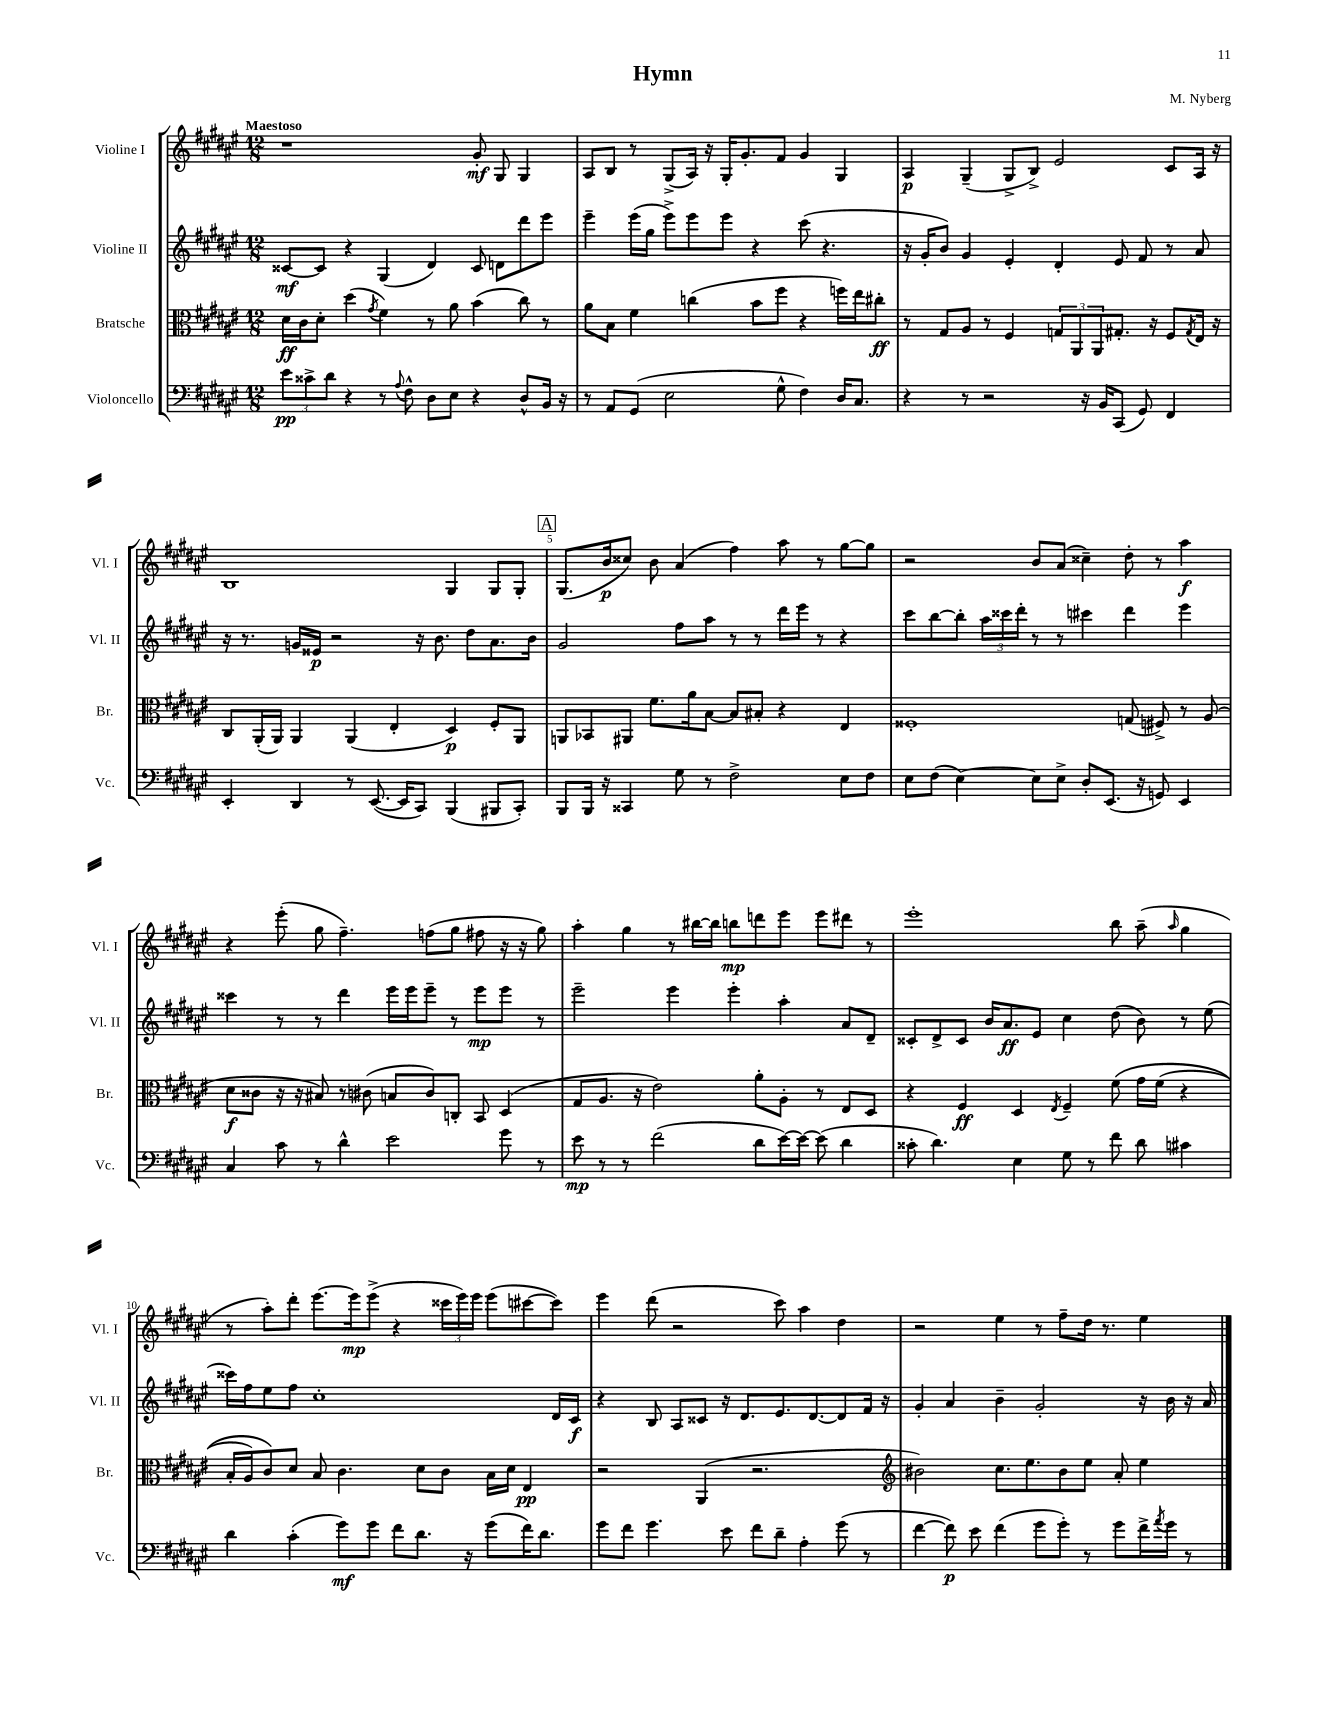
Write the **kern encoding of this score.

**kern	**dynam	**kern	**dynam	**kern	**dynam	**kern	**dynam
*part4	*part4	*part3	*part3	*part2	*part2	*part1	*part1
*staff4	*staff4	*staff3	*staff3	*staff2	*staff2	*staff1	*staff1
*I"Violoncello	*	*I"Bratsche	*	*I"Violine II	*	*I"Violine I	*
*I'Vc.	*	*I'Br.	*	*I'Vl. II	*	*I'Vl. I	*
*clefF4	*	*clefC3	*	*clefG2	*	*clefG2	*
*k[f#c#g#d#a#e#]	*	*k[f#c#g#d#a#e#]	*	*k[f#c#g#d#a#e#]	*	*k[f#c#g#d#a#e#]	*
*M12/8	*	*M12/8	*	*M12/8	*	*M12/8	*
=1	=1	=1	=1	=1	=1	=1	=1
!	!	!	!	!	!	!LO:TX:a:B:t=Maestoso	!
12e#\L	pp	16d#\LL	ff	[8c##X/L	mf	1r	.
.	.	16c#\J	.	.	.	.	.
12c##X^\	.	.	.	.	.	.	.
.	.	8d#'\J	.	8c##/J]	.	.	.
12d#\J	.	.	.	.	.	.	.
4r	.	(4dd#\	.	4r	.	.	.
.	.	8qg#/	.	.	.	.	.
8r	.	4f#\)	.	(4G#/	.	.	.
8qqA#/	.	.	.	.	.	.	.
8F#^^\	.	.	.	.	.	.	.
8D#\L	.	8r	.	4d#/)	.	.	.
8E#\J	.	8a#\	.	.	.	.	.
4r	.	(4b\	.	8c##/	.	8g#'/	mf
.	.	.	.	8dn\L	.	8G#/	.
8D#^^/L	.	8cc#\)	.	8ddd#\	.	4G#/	.
16BB/Jk	.	8r	.	8eee#\J	.	.	.
16r	.	.	.	.	.	.	.
=2	=2	=2	=2	=2	=2	=2	=2
8r	.	8a#\L	.	4eee#~\	.	8A#/L	.
8AA#/L	.	8B\J	.	.	.	8B/J	.
(8GG#/J	.	4f#\	.	(16eee#\LL	.	8r	.
.	.	.	.	16gg#\JJ	.	.	.
2E#\	.	.	.	8eee#^\L)	.	(8G#^/L	.
.	.	(4ccn\	.	8eee#\	.	16A#/Jk)	.
.	.	.	.	.	.	16r	.
.	.	.	.	8eee#\J	.	16G#'/KL	.
.	.	.	.	.	.	8.g#'/	.
.	.	8b\L	.	4r	.	.	.
8G#^^\	.	8ff#\J	.	.	.	8f#/J	.
4F#\)	.	4r	.	(8ccc#\	.	4g#/	.
.	.	.	.	4.r	.	.	.
16D#/KL	.	16ffn\LL)	.	.	.	4G#/	.
8.C#/J	.	16ee#\J	.	.	.	.	.
.	.	8cc#X'\J	ff	.	.	.	.
=3	=3	=3	=3	=3	=3	=3	=3
4r	.	8r	.	16r	.	4A#/	p
.	.	.	.	16g#'/KL	.	.	.
.	.	8G#/L	.	8b/J)	.	.	.
8r	.	8A#/J	.	4g#/	.	(4G#~/	.
2r	.	8r	.	.	.	.	.
.	.	4F#/	.	4e#'/	.	8G#^/L	.
.	.	.	.	.	.	8B^/J)	.
.	.	12Gn/L	.	4d#'/	.	2e#/	.
.	.	12AA#/	.	.	.	.	.
16r	.	.	.	.	.	.	.
.	.	12AA#/	.	.	.	.	.
16BB/KL	.	.	.	.	.	.	.
(8CC#/J	.	8.G#X'/J	.	8e#/	.	.	.
8GG#/)	.	.	.	8f#/	.	.	.
.	.	16r	.	.	.	.	.
4FF#/	.	8F#/L	.	8r	.	8c#/L	.
.	.	8qG#/	.	.	.	.	.
.	.	16E#/Jk	.	8a#/	.	16A#/Jk	.
.	.	16r	.	.	.	16r	.
!!LO:LB:g=z
=4	=4	=4	=4	=4	=4	=4	=4
4EE#'/	.	8C#/L	.	16r	.	1B	.
.	.	.	.	8.r	.	.	.
.	.	(16AA#'/L	.	.	.	.	.
.	.	16AA#/JJ)	.	.	.	.	.
4DD#/	.	4AA#/	.	16gn/LL	.	.	.
.	.	.	.	16e##X/JJ	p	.	.
.	.	.	.	2r	.	.	.
8r	.	(4AA#/	.	.	.	.	.
([8.EE#/	.	.	.	.	.	.	.
.	.	4E#'/	.	.	.	.	.
16EE#/KL]	.	.	.	.	.	.	.
8CC#/J)	.	.	.	16r	.	.	.
.	.	.	.	8.b\	.	.	.
(4BBB/	.	4D#/)	p	.	.	4G#/	.
.	.	.	.	8dd#\L	.	.	.
8BBB#X/L	.	8F#'/L	.	8.a#\	.	8G#/L	.
8CC#'/J)	.	8AA#/J	.	.	.	8G#'/J	.
.	.	.	.	16b\Jk	.	.	.
!!LO:REH:place=s1:t=A
=5	=5	=5	=5	=5	=5	=5	=5
8BBB/L	.	8AAn/L	.	2g#/	.	(8.G#/L	.
16BBB/Jk	.	8BB-X/	.	.	.	.	.
16r	.	.	.	.	.	16b/k	p
4CC##X/	.	8AA#X/J	.	.	.	8cc##X/J)	.
.	.	8.f#\L	.	.	.	8b\	.
8G#\	.	.	.	8ff#\L	.	(4a#/	.
.	.	16a#\k	.	.	.	.	.
8r	.	[8B\J	.	8aa#\J	.	.	.
2F#^\	.	8B/L]	.	8r	.	4ff#\)	.
.	.	8B#X'/J	.	8r	.	.	.
.	.	4r	.	16ddd#\LL	.	8aa#\	.
.	.	.	.	16eee#\JJ	.	.	.
.	.	.	.	8r	.	8r	.
8E#\L	.	4E#/	.	4r	.	[8gg#\L	.
8F#\J	.	.	.	.	.	8gg#\J]	.
=6	=6	=6	=6	=6	=6	=6	=6
8E#\L	.	1F##X'	.	8ccc#\L	.	2r	.
(8F#\J	.	.	.	[8bb\	.	.	.
[4E#\)	.	.	.	8bb'\J]	.	.	.
.	.	.	.	24aa#\LL	.	.	.
.	.	.	.	24ccc##X\	.	.	.
.	.	.	.	24ddd#'\JJ	.	.	.
8E#\L]	.	.	.	8r	.	8b/L	.
8E#^\J	.	.	.	8r	.	(8a#/J	.
8D#'/L	.	.	.	4ccc#X\	.	4cc##X~\)	.
(8.EE#/J	.	.	.	.	.	.	.
.	.	(8Gn/	.	4ddd#\	.	8dd#'\	.
16r	.	.	.	.	.	.	.
8GGn/)	.	8F#X^/)	.	.	.	8r	.
4EE#/	.	8r	.	4eee#\	.	4aa#\	f
.	.	(8A#/	.	.	.	.	.
!!LO:LB:g=z
=7	=7	=7	=7	=7	=7	=7	=7
4C#/	.	8d#\L	f	4ccc##X\	.	4r	.
.	.	8c##X\J	.	.	.	.	.
8c#\	.	16r	.	8r	.	(8eee#'\	.
.	.	16r	.	.	.	.	.
8r	.	8B#X/)	.	8r	.	8gg#\	.
4d#^^\	.	8r	.	4ddd#\	.	4.ff#~\)	.
.	.	(8c#X\	.	.	.	.	.
2e#\	.	8Bn/L	.	16eee#\LL	.	.	.
.	.	.	.	16eee#\J	.	.	.
.	.	8c#/)	.	8eee#~\J	.	(8ffn\L	.
.	.	8Cn'/J	.	8r	.	8gg#\J	.
.	.	8BB/	.	8eee#\L	mp	8ff#X\	.
8g#\	.	(4D#/	.	8eee#\J	.	16r	.
.	.	.	.	.	.	16r	.
8r	.	.	.	8r	.	8gg#\)	.
=8	=8	=8	=8	=8	=8	=8	=8
8e#\	mp	8G#/L	.	2eee#~\	.	4aa#'\	.
8r	.	8.A#/J	.	.	.	.	.
8r	.	.	.	.	.	4gg#\	.
.	.	16r	.	.	.	.	.
(2f#\	.	2e#\)	.	.	.	.	.
.	.	.	.	4eee#\	.	8r	.
.	.	.	.	.	.	[16bb#X\LL	.
.	.	.	.	.	.	16bb#\JJ]	.
.	.	.	.	4eee#'\	.	8bbn\L	mp
8d#\L	.	8a#'\L	.	.	.	8dddn\	.
[16e#\L)	.	8A#'\J	.	4aa#'\	.	8eee#\J	.
16e#\JJ_	.	.	.	.	.	.	.
(8e#\]	.	8r	.	.	.	8eee#\L	.
4d#\	.	8E#/L	.	8a#/L	.	8ddd#X\J	.
.	.	8D#/J	.	8d#~/J	.	8r	.
=9	=9	=9	=9	=9	=9	=9	=9
8c##X'\	.	4r	.	8c##X'/L	.	1eee#'	.
4.d#\)	.	.	.	8d#^/	.	.	.
.	.	4F#/	ff	8c##/J	.	.	.
.	.	.	.	16b/KL	.	.	.
.	.	.	.	8.a#/	ff	.	.
4E#\	.	4D#/	.	.	.	.	.
.	.	.	.	8e#/J	.	.	.
.	.	8qE#/	.	.	.	.	.
8G#\	.	4F#~/	.	4cc#\	.	.	.
8r	.	.	.	.	.	.	.
8f#\	.	(8f#\	.	(8dd#\	.	8bb\	.
8d#\	.	16g#\LL	.	8b\)	.	(8aa#~\	.
.	.	(16f#\JJ	.	.	.	.	.
.	.	.	.	.	.	16qqaa#/	.
4c#X\	.	4r	.	8r	.	4gg#\	.
.	.	.	.	(8ee#\	.	.	.
!!LO:LB:g=z
=10	=10	=10	=10	=10	=10	=10	=10
4d#\	.	16B'/LL	.	16ccc##X\LL)	.	8r	.
.	.	16A#/J)	.	16ff#\J	.	.	.
.	.	8c#/)	.	8ee#\	.	8aa#'\L)	.
(4c#'\	.	8d#/J	.	8ff#\J	.	8ddd#'\J	.
.	.	8B/	.	1cc#'	.	[8.eee#\L	.
8g#\L)	mf	4.c#\	.	.	.	.	.
.	.	.	.	.	.	16eee#\k]	mp
8g#\J	.	.	.	.	.	(8eee#^\J	.
8f#\L	.	.	.	.	.	4r	.
8.d#\J	.	8d#\L	.	.	.	.	.
.	.	8c#\J	.	.	.	24ccc##X\LL	.
.	.	.	.	.	.	24eee#\)	.
16r	.	.	.	.	.	.	.
.	.	.	.	.	.	24eee#\JJ	.
(8g#\L	.	16B\LL	.	.	.	(8eee#\L	.
.	.	16d#\JJ	.	.	.	.	.
16f#\K)	.	4E#/	pp	.	.	[8ccc#X\	.
8.d#\J	.	.	.	.	.	.	.
.	.	.	.	16d#/LL	.	8ccc#\J])	.
.	.	.	.	16c#/JJ	f	.	.
=11	=11	=11	=11	=11	=11	=11	=11
8g#\L	.	2r	.	4r	.	4eee#\	.
8f#\J	.	.	.	.	.	.	.
4.g#\	.	.	.	8B/	.	(8ddd#\	.
.	.	.	.	8A#/L	.	2r	.
.	.	(4AA#/	.	8c##X/J	.	.	.
8e#\	.	.	.	16r	.	.	.
.	.	.	.	8.d#/L	.	.	.
8f#\L	.	2.r	.	.	.	.	.
8d#~\J	.	.	.	8.e#/	.	8ccc#\)	.
4A#'\	.	.	.	.	.	4aa#\	.
.	.	.	.	[8.d#/	.	.	.
(8g#\	.	.	.	8d#/]	.	4dd#\	.
8r	.	.	.	16f#/Jk	.	.	.
.	.	.	.	16r	.	.	.
=12	=12	=12	=12	=12	=12	=12	=12
*	*	*clefG2	*	*	*	*	*
[4f#\	.	2b#X\)	.	4g#'/	.	2r	.
8f#\])	p	.	.	4a#/	.	.	.
8e#\	.	.	.	.	.	.	.
(4f#\	.	8.cc#\L	.	4b~\	.	4ee#\	.
.	.	8.ee#\	.	.	.	.	.
8g#\L	.	.	.	2g#'/	.	8r	.
8g#'\J)	.	8b#\	.	.	.	8ff#~\L	.
8r	.	8ee#\J	.	.	.	16dd#\Jk	.
.	.	.	.	.	.	8.r	.
8g#\L	.	8a#'/	.	.	.	.	.
16f#^\L	.	4ee#\	.	16r	.	4ee#\	.
8qa#/	.	.	.	.	.	.	.
16g#\JJ	.	.	.	16b\	.	.	.
8r	.	.	.	16r	.	.	.
.	.	.	.	16a#/	.	.	.
==	==	==	==	==	==	==	==
*-	*-	*-	*-	*-	*-	*-	*-
